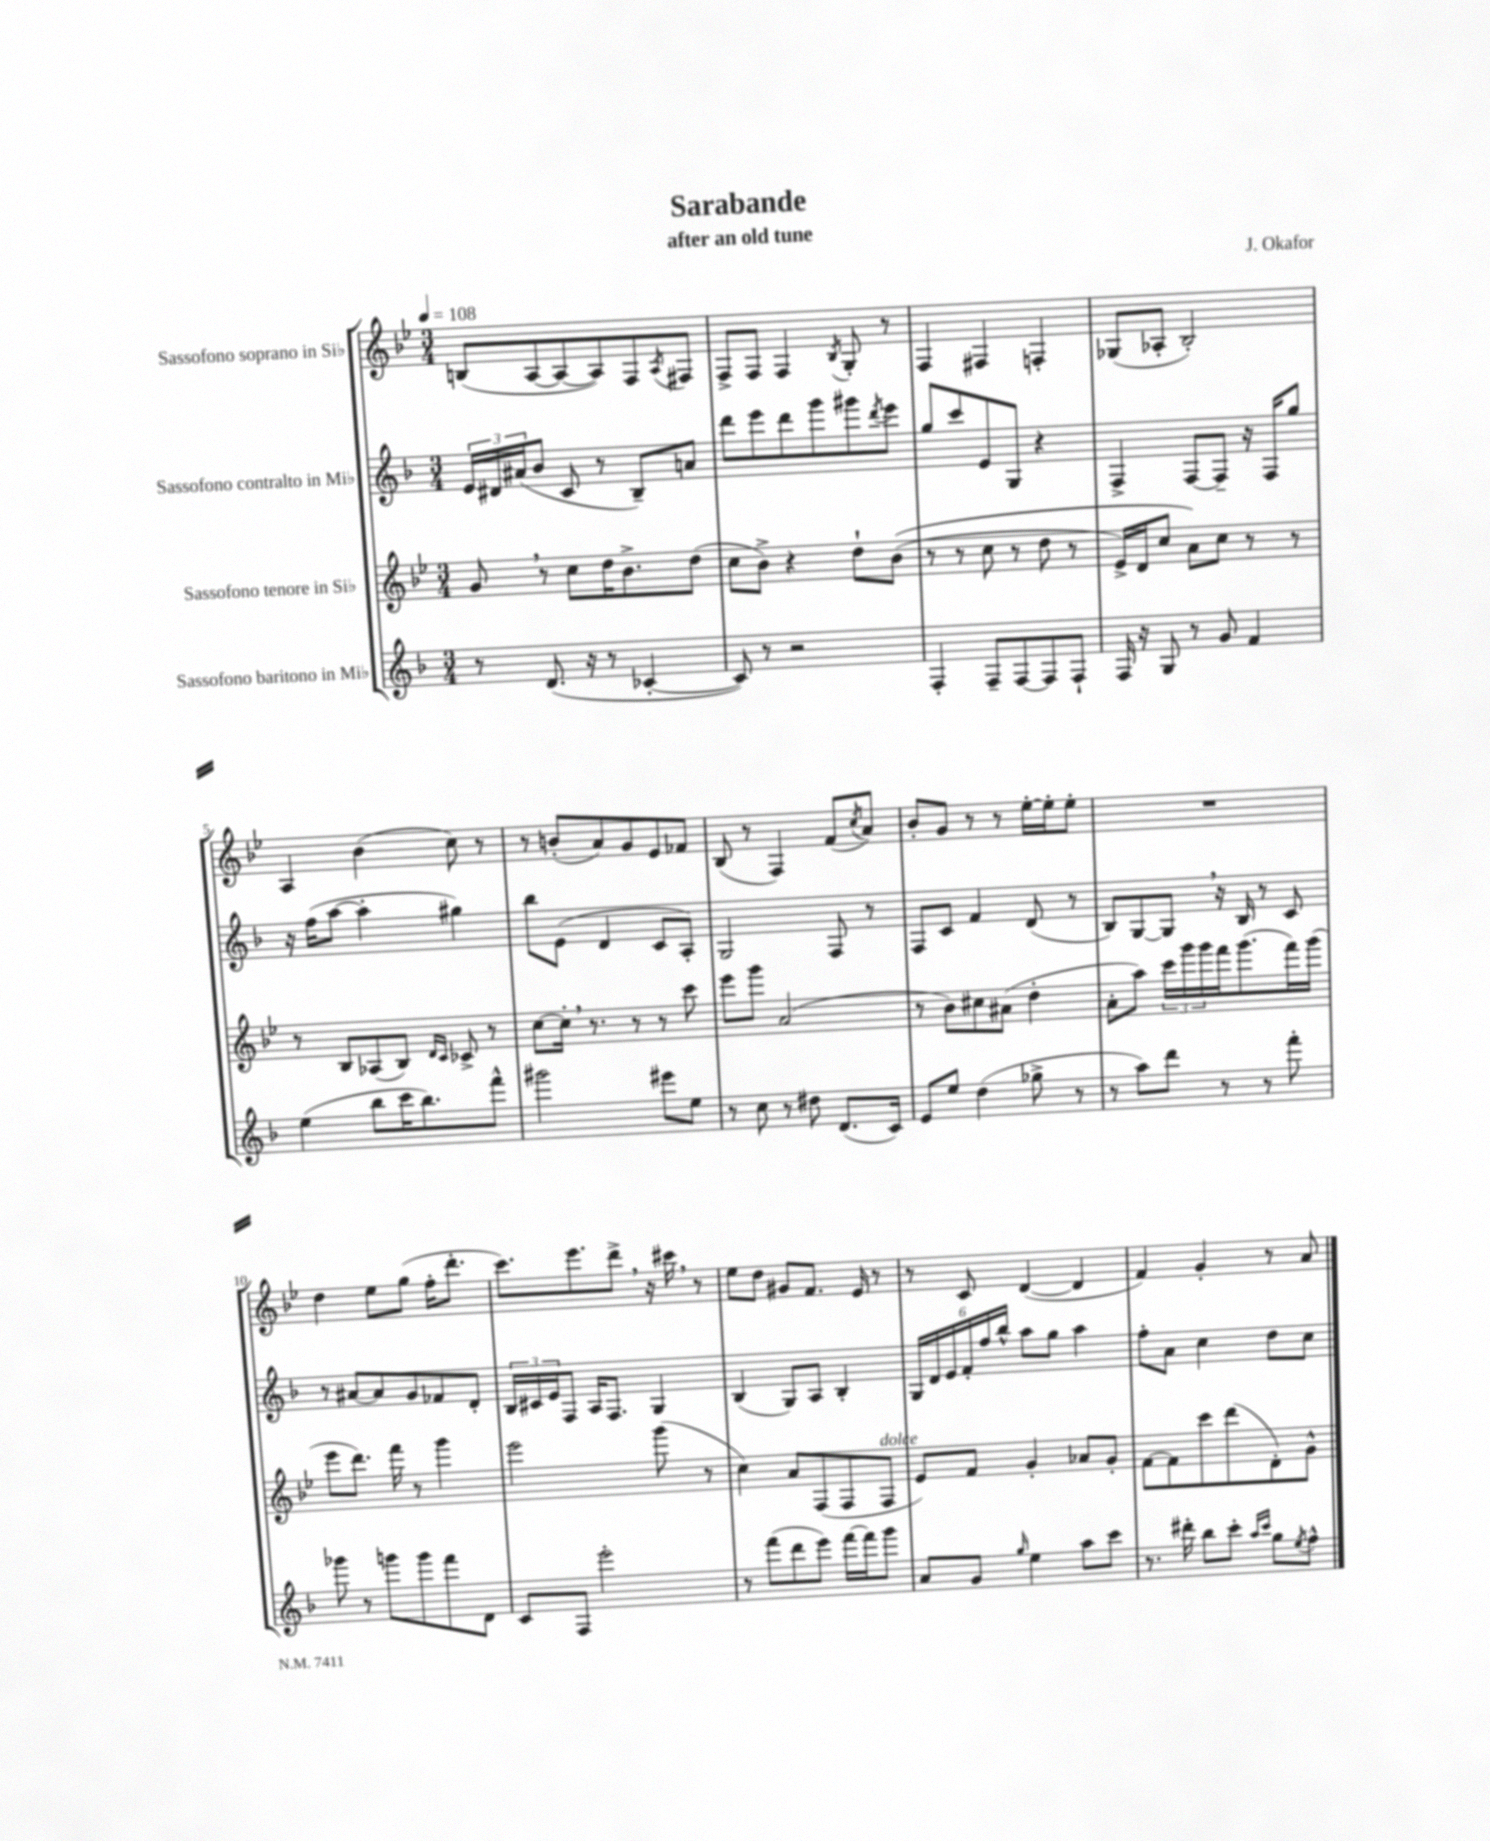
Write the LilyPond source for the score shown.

\header { title = "Sarabande" composer = "J. Okafor" subtitle = "after an old tune" }
<<
\new StaffGroup <<
\new Staff = "s0" \with { instrumentName = "Sassofono soprano in Sib" } {
    \clef treble \key bes \major \numericTimeSignature \time 3/4 \tempo 4 = 108
    b8( a8~ a8~ a8) f8 \acciaccatura { a8 } fis8 |
    f8-> f8 f4 \acciaccatura { bes8 } g8-. r8 |
    f4 fis4 f4-. |
    ges8( aes8-. bes2-.) |
    a4 bes'4( c''8) r8 |
    r8 b'8-.( a'8) g'8 ees'8 fes'8 |
    bes8( r8 f4) f'8( \acciaccatura { c''8 } a'8) |
    bes'8-. g'8 r8 r8 ees''16~-. ees''16-. ees''8-. |
    R2. |
    d''4 ees''8 g''8( f''16-. d'''8.-. |
    c'''8.) ees'''8. d'''8-> \breathe r16 cis'''16 \breathe r8 |
    ees''8 d''8 gis'8 f'8. ees'16 r8 |
    r8 c'8 d'4~( d'4 |
    f'4) g'4-. r8 a'8 \bar "|." |
}
\new Staff = "s1" \with { instrumentName = "Sassofono contralto in Mib" } {
    \clef treble \key f \major \numericTimeSignature \time 3/4
    \tuplet 3/2 { e'16 dis'16 ais'16( } bes'8 c'8 r8 bes8--) a'8 |
    d'''8 e'''8 d'''8 g'''8 gis'''8 \acciaccatura { d'''8 } e'''8 |
    g''8 c'''8 e'8 g8 r4 |
    f4-> f8~ f8-- r16 f16 g''8 |
    r16 f''16( a''8~ a''4-. gis''4) |
    bes''8 e'8( d'4 c'8 a8-.) |
    g2 f8 r8 |
    f8 c'8 f'4 d'8( r8 |
    bes8) g8~ g8 \breathe r16 bes16 r8 c'8 |
    r8 ais'8~ ais'8 g'8 fes'8 d'8-. |
    \tuplet 3/2 { bes16 cis'16 e'16 } f8 a16 f8. g4 |
    bes4( g8) a8 bes4-. |
    \tuplet 6/4 { g16 d'16 e'16 f'16-. f''16 bes''16-^ } a''8 g''8 a''4 |
    f''8-. a'8 c''4 d''8 c''8 \bar "|." |
}
\new Staff = "s2" \with { instrumentName = "Sassofono tenore in Sib" } {
    \clef treble \key bes \major \numericTimeSignature \time 3/4
    g'8 \breathe r8 c''8 d''16 bes'8.-> d''8( |
    c''8 bes'8->) r4 d''8-! bes'8(\( |
    r8 r8 c''8 r8 d''8 r8 |
    ees'16->) d'16 c''8 a'8\) c''8 r8 r8 |
    r8 bes8 aes8( bes8) \grace { d'16 c'16 } ces'8-> r8 |
    c''8~ c''16-. \breathe r8. r8 r8 c'''8 |
    ees'''8 g'''8 a'2( |
    r8 bes'8) cis''8 ais'8( d''4-. |
    a'8-. a''8) \tuplet 3/2 { c'''16 g'''16 g'''16 } f'''16 g'''8.( f'''16) g'''16( |
    ees'''8 d'''8.) f'''16 r8 g'''4 |
    ees'''2 g'''8( r8 |
    c''4) a'8 f8( f8 f8^\markup { \italic "dolce" } |
    ees'8) f'8 g'4-. aes'8 g'8-. |
    f'8~ f'8 c'''8 d'''8( d'8-.) g'8-^ \bar "|." |
}
\new Staff = "s3" \with { instrumentName = "Sassofono baritono in Mib" } {
    \clef treble \key f \major \numericTimeSignature \time 3/4
    r8 d'8.( r16 r8 ces'4~-. |
    ces'8) r8 r2 |
    f4-. f8-- f8~ f8 f8-! |
    f16 r16 g8 r8 g'8 f'4 |
    e''4( bes''8 c'''16 bes''8.) f'''8-^ |
    gis'''2 eis'''8 e''8 |
    r8 c''8 r8 dis''8 d'8.( c'16) |
    e'8 e''8 d''4( ges''8-> r8 |
    r8 a''8) d'''8 r8 r8 f'''8-. |
    ges'''8 r8 g'''8 g'''8 f'''8 d'8 |
    c'8 f8 e'''2-. |
    r8 f'''8( d'''8 e'''8) f'''16~ f'''16 g'''8 |
    a'8 g'8 \grace { g''16 } e''4 a''8 c'''8 |
    r8. dis'''16-. bes''8 c'''8-. \grace { a''16 c'''16 } g''8 \acciaccatura { e''8 } f''8-^ \bar "|." |
}
>>
>>
